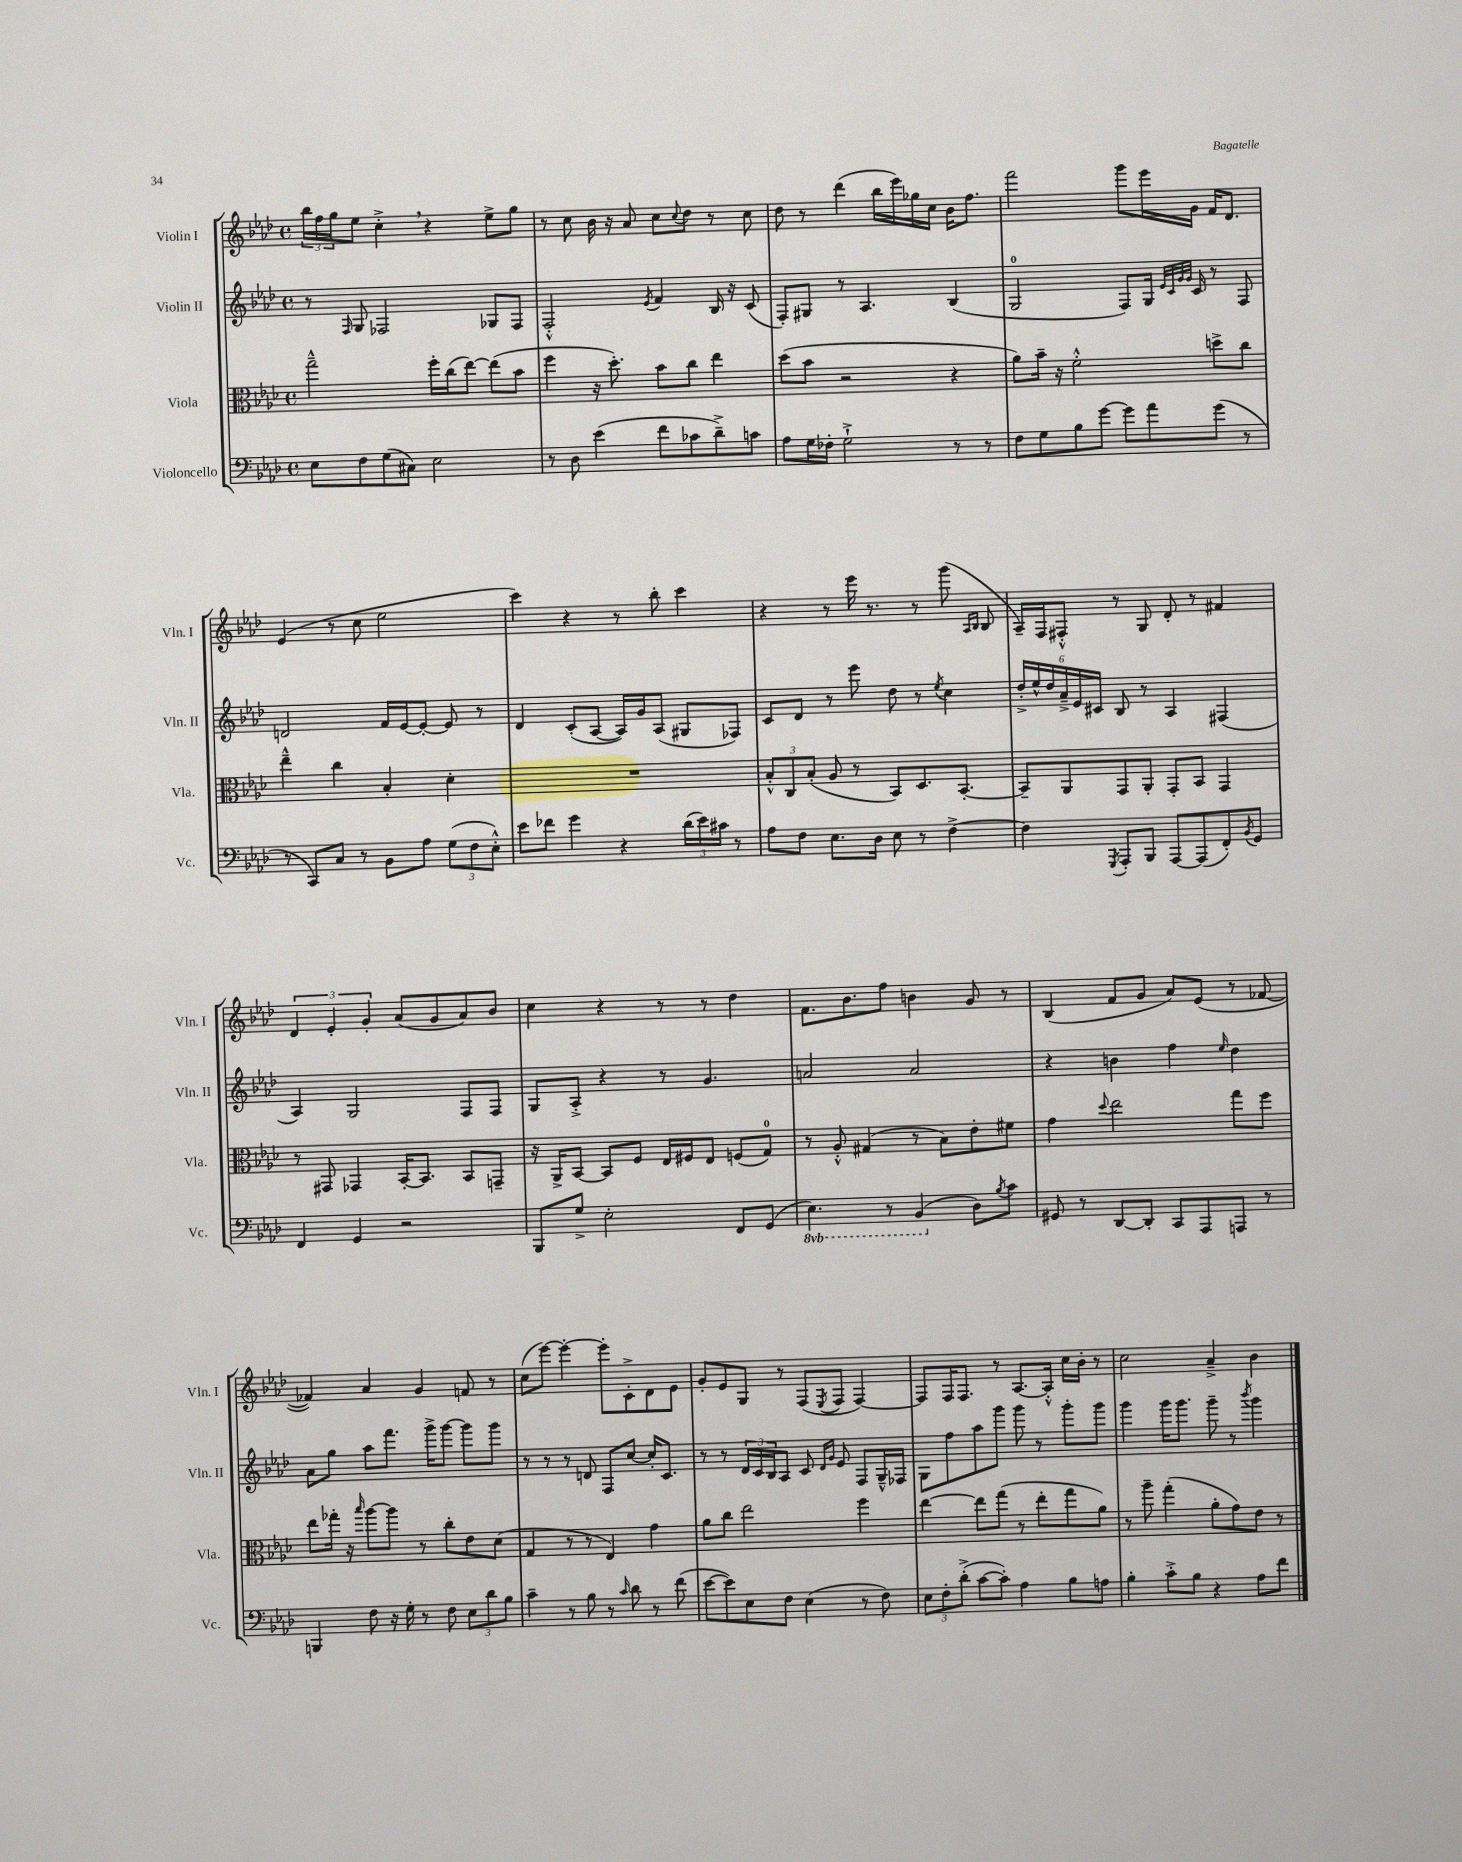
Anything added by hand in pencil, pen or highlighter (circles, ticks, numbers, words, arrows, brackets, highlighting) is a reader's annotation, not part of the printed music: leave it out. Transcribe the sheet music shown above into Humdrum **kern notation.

**kern	**kern	**kern	**kern
*staff4	*staff3	*staff2	*staff1
*clefF4	*clefC3	*clefG2	*clefG2
*k[b-e-a-d-]	*k[b-e-a-d-]	*k[b-e-a-d-]	*k[b-e-a-d-]
*M4/4	*M4/4	*M4/4	*M4/4
*met(c)	*met(c)	*met(c)	*met(c)
8E-	2gg~^^	8r	24bb-
.	.	.	24ff
.	.	.	24gg
.	.	16qqF	.
8F	.	8G	8ee-
(8G	.	2F-	4cc'^
8C#)	.	.	.
2E-	16ff'	.	4r
.	(16cc	.	.
.	[8ee-)	.	.
.	(8ee-]	8G-	8ee-^
.	8b-	8F-	8gg
=	=	=	=
8r	4ff	2F'^^	8r
8D-	.	.	8cc
(4e-	16r	.	16b-
.	8.dd-')	.	16r
.	.	.	8a-
.	.	8qe-	.
8f	8b-	4f	8cc
.	.	.	8qqcc
8c-	8cc	.	8dd-
8d-~^)	4ee-	16B-	8r
.	.	16r	.
8c	.	(8c	8cc
=	=	=	=
8A-	(8dd-	8F')	8dd-
16G	8b-	8G#	8r
16F-'	.	.	.
2G`^	2r	8r	(4ddd-
.	.	4.A-	.
.	.	.	16bb-
.	.	.	16eee-)
.	.	.	16gg-
.	.	.	16cc
8r	4r	(4B-	16b-
.	.	.	8.ff
8r	.	.	.
=	=	=	=
8F	8a-)	2G	2fff
8G	16b-~	.	.
.	16r	.	.
8B-	2f'^^	.	.
[8g	.	.	.
8g]	.	8F)	8ggg
8a-	.	16G	16eee-
.	.	32qqe-	.
.	.	32qqc	.
.	.	32qqg	.
.	.	32qqg	.
.	.	16c	16g
(8g	8dd^	8r	16f
.	.	.	8.d-
8r	8cc	8F	.
=	=	=	=
8r	4ee-~^^	2d	(4e-
8CC)	.	.	.
8C	4cc	.	8r
8r	.	.	8cc
8BB-	4B-'	16f	2ee-
.	.	[16e-	.
8A-	.	8e-'_	.
(12G	4d-'	8e-]	.
12F	.	.	.
.	.	8r	.
12E-'^^)	.	.	.
=	=	=	=
8e-	1r	4d-	4ccc)
8f-	.	.	.
4g	.	(8c'	4r
.	.	[8A-	.
4r	.	16A-])	8r
.	.	16g	.
.	.	(8A-	8bb-'
(24d-	.	8G#	4ccc
24e-)	.	.	.
24c#	.	.	.
8r	.	8F-)	.
=	=	=	=
8A-	12B-'^^	8c	4r
.	12C	.	.
8F	.	8d-	.
.	(12B-'	.	.
8.E-	8A-	8r	8r
.	8r	8eee-	16eee-
16D-	.	.	8.r
8E-	8BB-)	8dd-	.
8r	8.D-	8r	8r
.	.	8qee-	.
[4F^	.	4cc	(8ggg
.	[8.BB-'	.	.
.	.	.	16qqA-
.	.	.	16qqB-
.	.	.	8B-
=	=	=	=
4F]	8BB-~]	24dd-'^	16A-~)
.	.	24ee-^^	.
.	.	.	16F
.	.	24dd-	.
.	8AA-	24a-~^	8F#'^^
.	.	24e-	.
.	.	24c#	.
8qGGG	.	.	.
8AAA-'	8GG	8B-	8r
8BBB-	8AA-'	8r	8G
[8AAA-	8GG'	4A-	8d-'
(8AAA-]	8BB-	.	8r
8FF')	4GG	(4F#	4f#
8qBB-	.	.	.
8GG	.	.	.
=	=	=	=
4FF	8r	4A-)	6d-
.	8GG#	.	.
.	.	.	6e-'
4GG	4GG-	2G	.
.	.	.	6g'
2r	[16BB-'	.	(8a-
.	8.BB-]	.	.
.	.	.	8g
.	8BB-	8F	8a-)
.	8GG~	8F	8b-
=	=	=	=
8BBB-	16r	8G	4cc
.	16AA-^	.	.
8G^	[8BB-	8A-'^	.
2E-'	8BB-]	4r	4r
.	8F	.	.
.	16E-	8r	8r
.	16F#	.	.
.	8E-	4.g	8r
8FF	(8F	.	4dd-
(8GG	8G)	.	.
=	=	=	=
4.EE-)	8r	2a	8.f
.	8A-'^^	.	.
.	.	.	8.b-
.	(4G#	.	.
8r	.	.	8ff
(4BBB-	8r	2a	4b
.	8B-)	.	.
8D-)	8e-'	.	8g
8qB-	.	.	.
8c	8f#	.	8r
=	=	=	=
8GG#	4g	4r	(4B-
8r	.	.	.
.	8qqdd-	.	.
[8DD-	2ee-	4b	8f
8DD-']	.	.	8g
8CC	.	4ff	8a-)
8AAA-	.	.	(8e-
.	.	16qqee-	.
8AAA	8gg	4dd-	8r
8r	8ff	.	[8f-
=	=	=	=
4BBB	8ee-	8a-	4f-])
.	16gg-'	8gg	.
.	16r	.	.
.	16qqbb-	.	.
8F	[8aa-	8aa-	4a-
16r	8aa-]	8.fff	.
16G'	.	.	.
8r	8r	.	4g
.	.	16ggg^	.
8F	8cc'	[8ggg	.
12E-	8e-	8ggg]	8f
12d-	.	.	.
.	(8d-	8ggg	8r
12B-	.	.	.
=	=	=	=
4c~	4G	8r	(8cc
.	.	8r	[8eee-)
8r	8r	8r	4eee-'_
8B-	8r	8d	.
8r	4E-)	8F	8eee-']
16qqc	.	.	.
8d-	.	[8cc	8c'^
8r	4g	16cc']	8d-
.	.	8.c	.
(8f	.	.	8e-
=	=	=	=
[8e-	8a-	8r	8g'
8e-])	8cc	8r	8e-
8E-	2ee-	24d-	8G
.	.	24c	.
.	.	24B-	.
8F	.	8A-	8r
(4E-	.	8c	(8F
.	.	16qqd-	.
.	.	16qqg	8qE-
.	.	8e-	8F
8r	4ff	8F	[4F)
8F)	.	16G~^^	.
.	.	16F-	.
=	=	=	=
12E-	[4ee-	8G	8F]
12F'	.	.	.
.	.	8ff	16F
(12d-'^	.	.	.
.	.	.	8.F
[8c	8ee-]	8aa-	.
8c'])	(8gg	8ggg	8r
4A-	8r	8ggg	[8.A-
.	8ee-'	8r	.
.	.	.	16A-'^^]
8B-	8gg	8ggg'	16cc
.	.	.	16b-'
8A	8a-)	8ggg	8r
=	=	=	=
4B-'	8r	4ggg	2cc
.	8aa-~	.	.
8c'^	(4gg'	16ggg	.
.	.	8.ggg	.
8B-	.	.	.
4r	8a-'	8ggg~	4a-~^
.	8g)	8r	.
.	.	8qbbb-	.
8A-	8e-	4ggg	4b-
8f	8r	.	.
==	==	==	==
*-	*-	*-	*-
